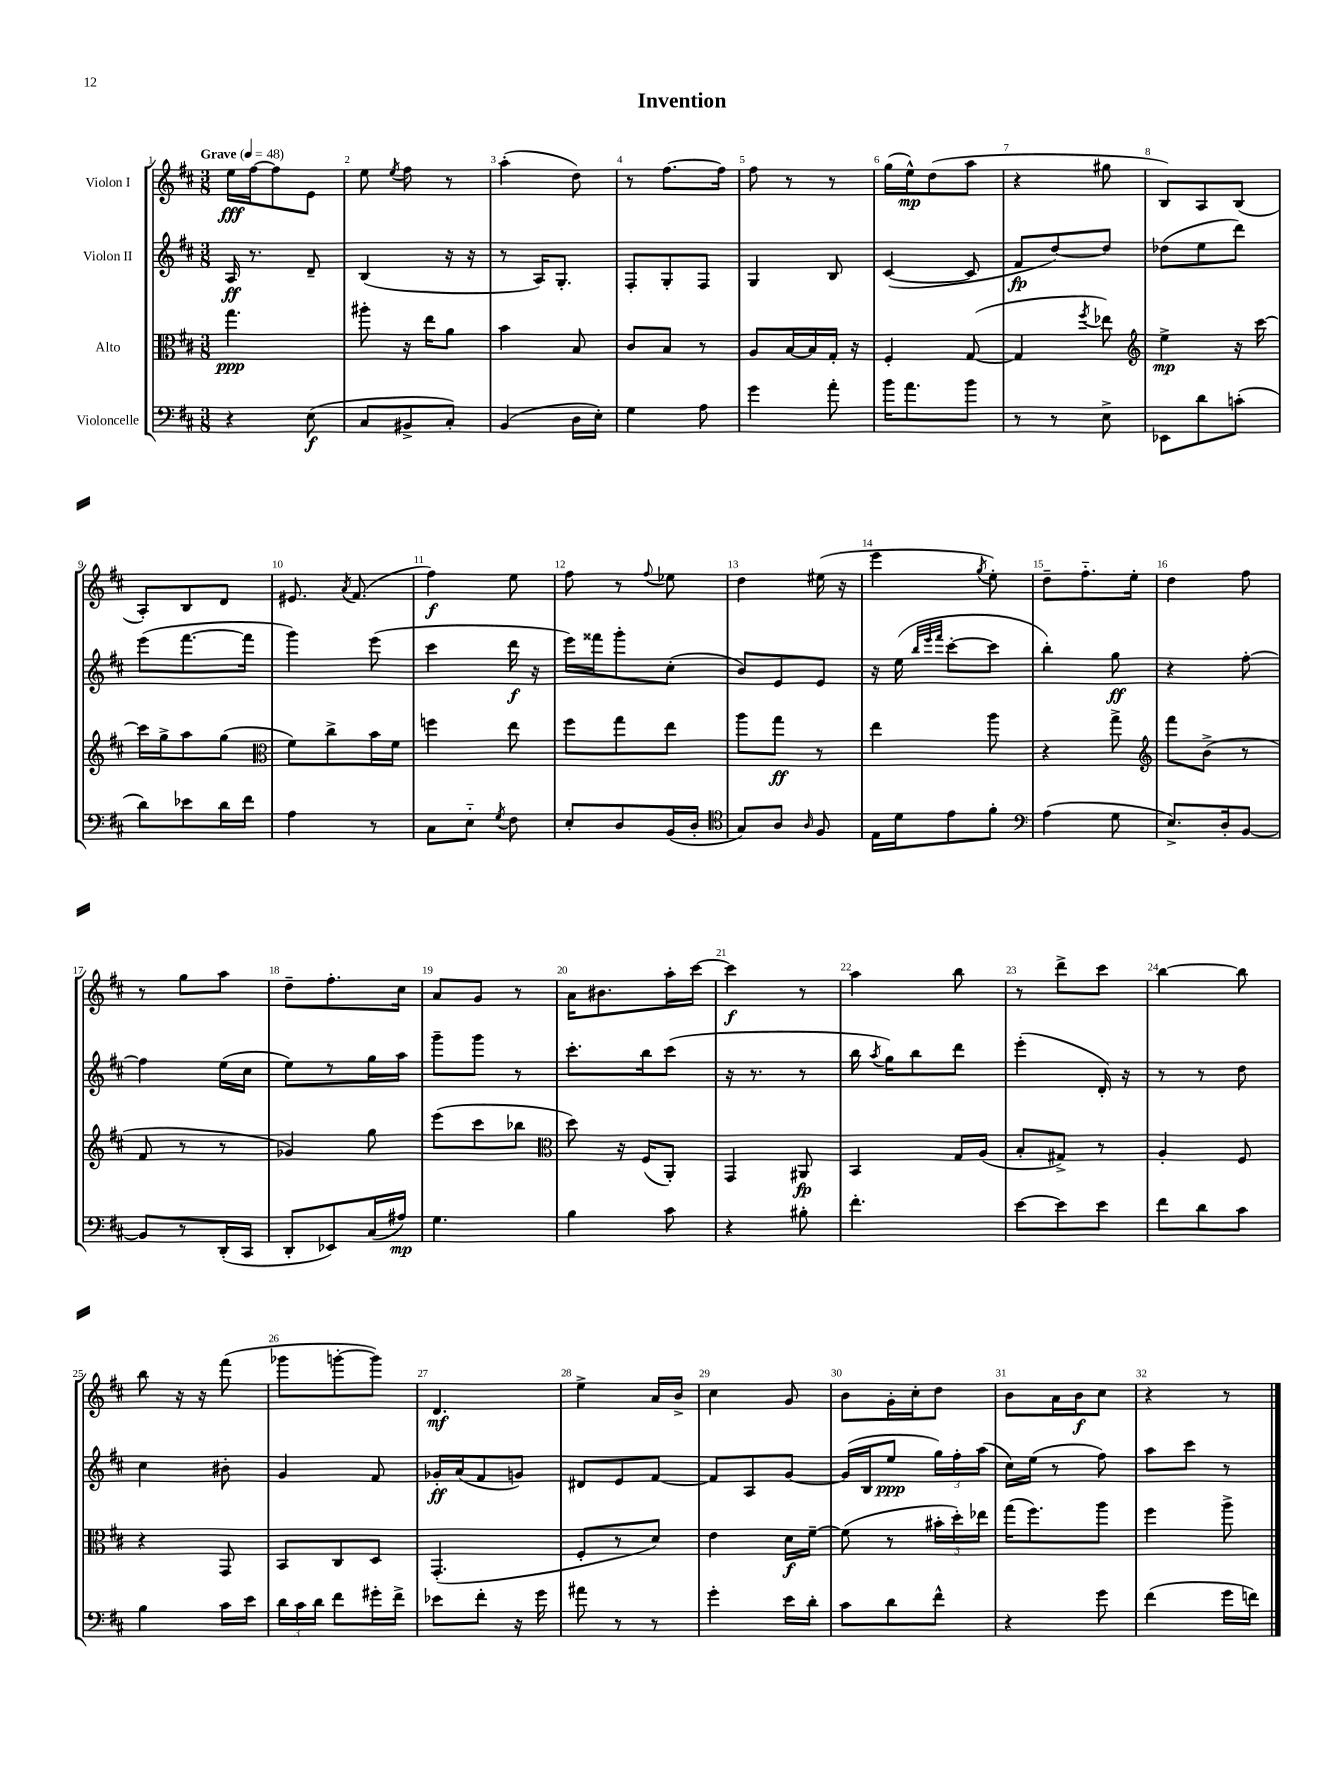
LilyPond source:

\header { title = "Invention" }
<<
\new StaffGroup <<
\new Staff = "s0" \with { instrumentName = "Violon I" } {
    \clef treble \key d \major \numericTimeSignature \time 3/8 \tempo "Grave" 4 = 48
    \autoBeamOff e''16[\fff fis''16~ fis''8 e'8] |
    e''8 \acciaccatura { e''8 } fis''8 r8 |
    a''4-.( d''8) |
    r8 fis''8.[~ fis''16] |
    fis''8 r8 r8 |
    g''16[( e''16-^\mp) d''8( a''8] |
    r4 gis''8 |
    b8[) a8 b8]( |
    a8[-.) b8 d'8] |
    eis'8. \acciaccatura { a'8 } fis'8.( |
    fis''4\f) e''8 |
    fis''8 r8 \appoggiatura { fis''8 } ees''8 |
    d''4 eis''16( r16 |
    e'''4 \acciaccatura { g''8 } e''8-.) |
    d''8[-- fis''8.-_ e''16]-. |
    d''4 fis''8 |
    r8 g''8[ a''8] |
    d''8[-- fis''8.-. cis''16] |
    a'8[ g'8] r8 |
    a'16[ bis'8. a''16-. cis'''16]~ |
    cis'''4\f r8 |
    a''4 b''8 |
    r8 d'''8[-> cis'''8] |
    b''4~ b''8 |
    b''8 r16 r16 fis'''8( |
    ges'''8[ g'''8~-. g'''8]) |
    d'4.\mf |
    e''4-> a'16[ b'16]-> |
    cis''4 g'8 |
    b'8[ g'16-. cis''16-. d''8] |
    b'8[ a'16 b'16\f cis''8] |
    r4 r8 \bar "|." |
}
\new Staff = "s1" \with { instrumentName = "Violon II" } {
    \clef treble \key d \major \numericTimeSignature \time 3/8
    \autoBeamOff a16\ff r8. d'8-- |
    b4( r16 r16 |
    r8 a16[) g8.]-. |
    fis8[-. g8-. fis8] |
    g4 b8 |
    cis'4~( cis'8 |
    fis'8[\fp d''8~) d''8] |
    des''8[( e''8 d'''8]) |
    e'''8[( fis'''8.~ fis'''16] |
    g'''4) e'''8( |
    cis'''4 d'''16\f r16 |
    e'''16[) fisis'''16 g'''8-. cis''8]-.( |
    b'8[) e'8 e'8] |
    r16 e''16( \grace { b''32[ e'''32 fis'''32] } cis'''8[~-. cis'''8] |
    b''4-.) g''8\ff |
    r4 fis''8~-. |
    fis''4 e''16[( cis''16] |
    e''8[) r8 g''16 a''16] |
    g'''8[-- g'''8] r8 |
    cis'''8.[-. b''16 cis'''8]( |
    r16 r8. r8 |
    b''16 \acciaccatura { a''8 } g''16[) b''8 d'''8] |
    e'''4-.( d'16-.) r16 |
    r8 r8 d''8 |
    cis''4 bis'8-. |
    g'4 fis'8 |
    ges'16[-.\ff a'16( fis'8 g'8]) |
    dis'8[ e'8 fis'8]~ |
    fis'8[ a8 g'8]~ |
    g'16[( b16 e''8]\ppp \tuplet 3/2 { g''16[) fis''16-. a''16]( } |
    cis''16[) e''16]( r8 fis''8) |
    a''8[ cis'''8] r8 \bar "|." |
}
\new Staff = "s2" \with { instrumentName = "Alto" } {
    \clef alto \key d \major \numericTimeSignature \time 3/8
    \autoBeamOff g''4.\ppp |
    ais''8-. r16 e''16[ a'8] |
    b'4 b8 |
    cis'8[ b8] r8 |
    a8[ b16~ b16 g16]-. r16 |
    fis4-. g8~( |
    g4 \acciaccatura { fis''8 } ees''8) |
    \clef treble e''4->\mp r16 cis'''16~ |
    cis'''16[ g''16-> a''8 g''8]( |
    \clef alto fis'8[) cis''8-> b'16 fis'16] |
    f''4 e''8 |
    fis''8[ g''8 e''8] |
    a''8[ g''8]\ff r8 |
    e''4 a''8 |
    r4 g''8-> |
    \clef treble fis'''8[ b'8]->( r8 |
    fis'8 r8 r8 |
    ges'4) g''8 |
    e'''8[( cis'''8 bes''8] |
    \clef alto d''8) r16 fis16[( a,8]-.) |
    g,4 ais,8\fp |
    b,4 g16[ a16]( |
    b8[-. gis8]->) r8 |
    a4-. fis8 |
    r4 g,8 |
    b,8[ cis8 d8] |
    g,4.-.( |
    fis8[-. r8 d'8]) |
    e'4 d'16[\f fis'16]~-- |
    fis'8( r8 \tuplet 3/2 { bis'16[-. d''16-.) ees''16] } |
    g''16[( fis''8.) a''8] |
    fis''4 a''8-> \bar "|." |
}
\new Staff = "s3" \with { instrumentName = "Violoncelle" } {
    \clef bass \key d \major \numericTimeSignature \time 3/8
    \autoBeamOff r4 e8\f( |
    cis8[ bis,8-> cis8]-.) |
    b,4( d16[ e16]-.) |
    g4 a8 |
    g'4 a'8-. |
    b'16[ a'8. b'8] |
    r8 r8 e8-> |
    ees,8[ d'8 c'8]-.( |
    d'8[) ees'8 d'16 fis'16] |
    a4 r8 |
    cis8[ e8]-_ \acciaccatura { g8 } fis8 |
    e8[-. d8 b,16( d16]-. |
    \clef tenor g8[) a8] \grace { a16 } fis8 |
    e16[ d'16 e'8 fis'8]-. |
    \clef bass a4( g8 |
    e8.[->) d16-. b,8]~ |
    b,8[ r8 d,16-.( cis,16] |
    d,8[-. ees,8) cis16( ais16]\mp) |
    g4. |
    b4 cis'8 |
    r4 bis8-. |
    fis'4.-. |
    e'8[~ e'8 e'8] |
    fis'8[ d'8 cis'8] |
    b4 cis'16[ e'16] |
    \tuplet 3/2 { d'16[ cis'16 d'16] } fis'8[ gis'16-. fis'16]-> |
    ees'8[ fis'8]-. r16 g'16 |
    ais'8 r8 r8 |
    g'4-. e'16[ d'16]-. |
    cis'8[ d'8 fis'8]-^ |
    r4 g'8 |
    fis'4( g'16[ f'16]) \bar "|." |
}
>>
>>
\layout { \context { \Score \override BarNumber.break-visibility = ##(#f #t #t) barNumberVisibility = #all-bar-numbers-visible } }
